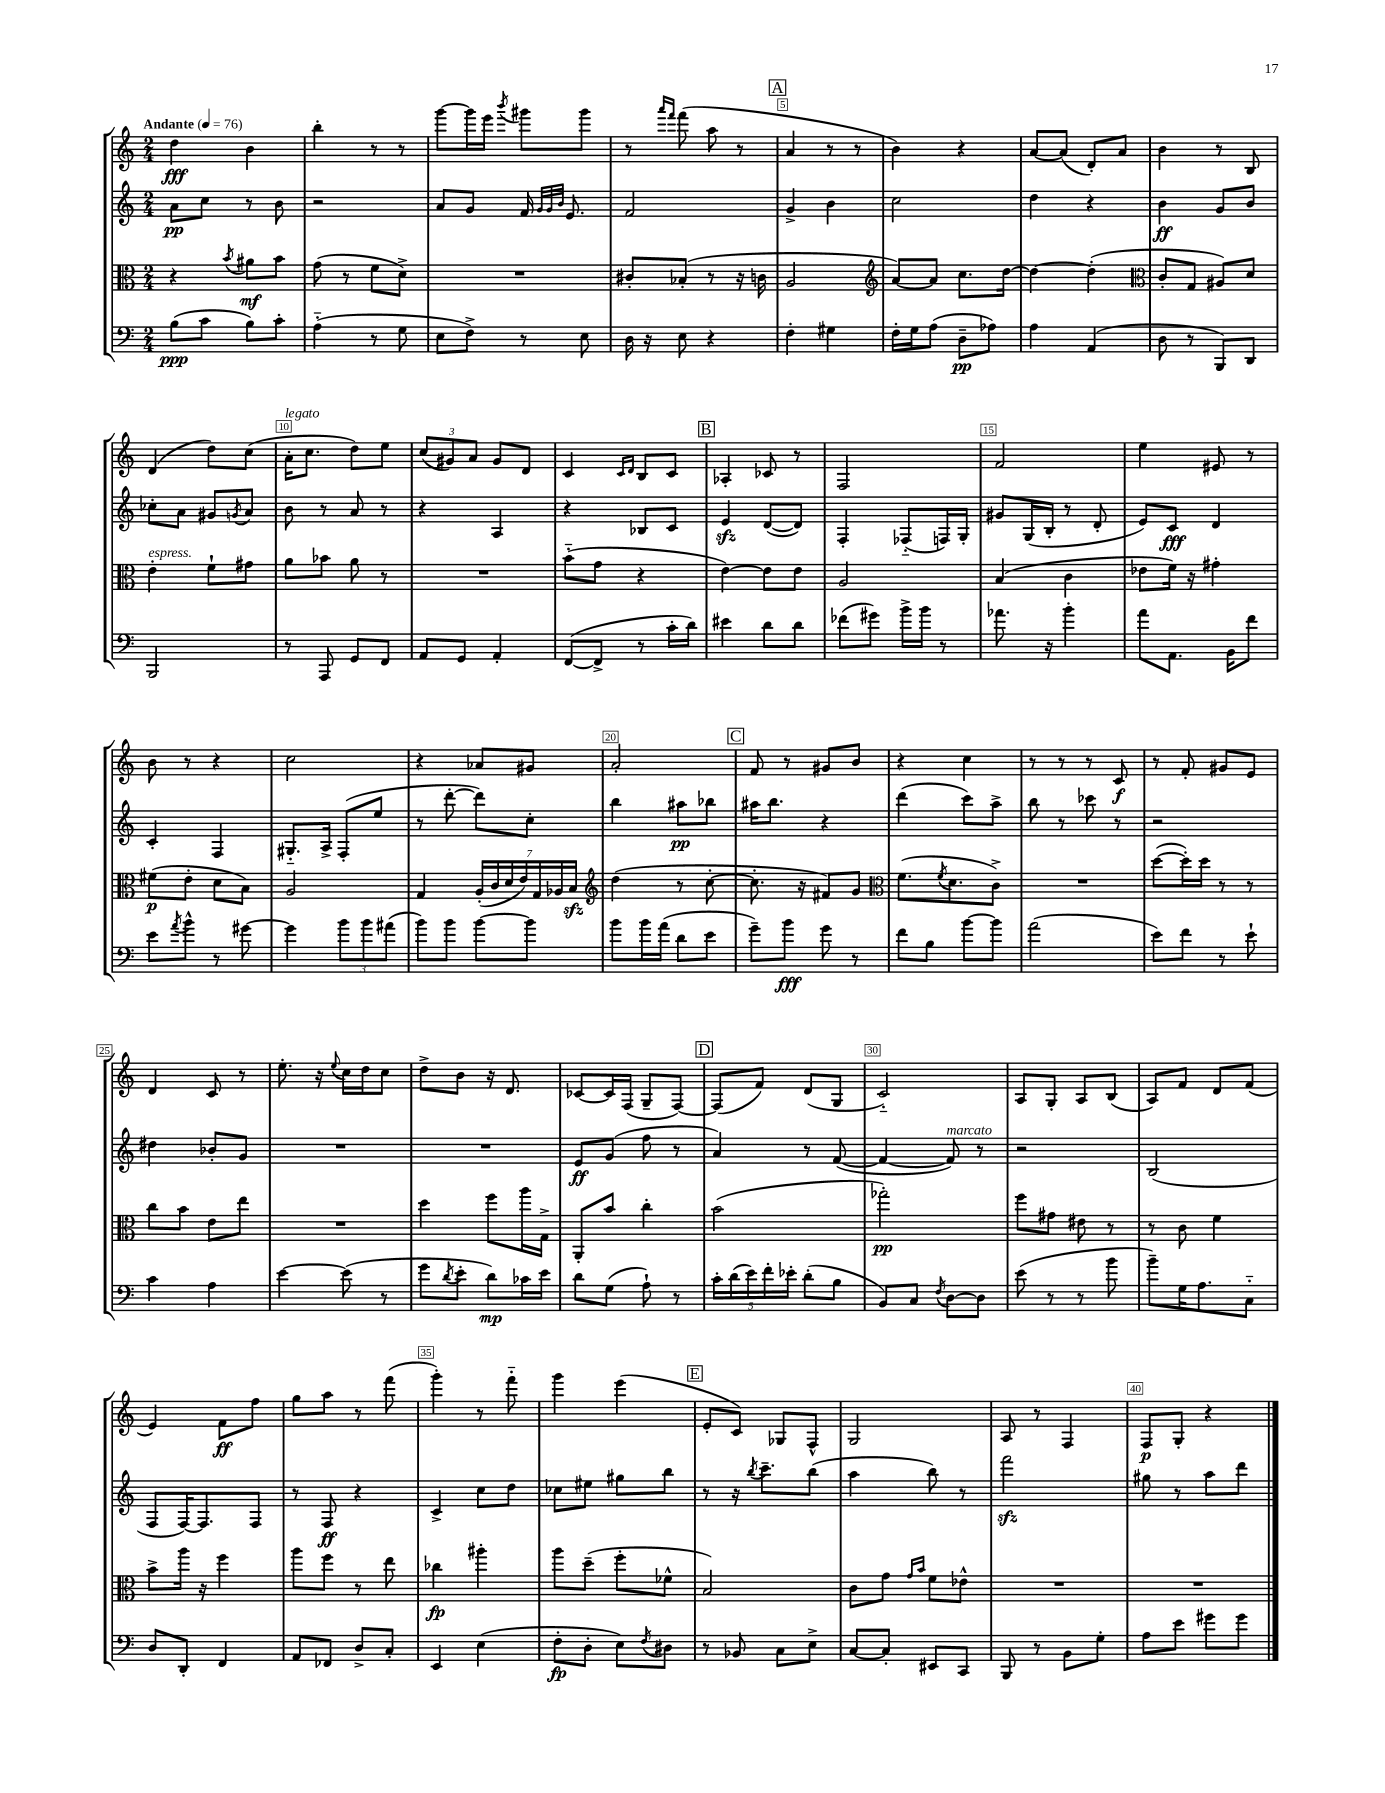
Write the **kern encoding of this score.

**kern	**dynam	**kern	**dynam	**kern	**dynam	**kern	**dynam
*part4	*part4	*part3	*part3	*part2	*part2	*part1	*part1
*staff4	*staff4	*staff3	*staff3	*staff2	*staff2	*staff1	*staff1
*clefF4	*	*clefC3	*	*clefG2	*	*clefG2	*
*k[]	*	*k[]	*	*k[]	*	*k[]	*
*M2/4	*	*M2/4	*	*M2/4	*	*M2/4	*
*MM76	*	*MM76	*	*MM76	*	*MM76	*
=1	=1	=1	=1	=1	=1	=1	=1
!	!	!	!	!	!	!LO:TX:a:B:t=Andante	!
(8B\L	ppp	4r	.	8a\L	pp	4dd\	fff
8c\J	.	.	.	8cc\J	.	.	.
.	.	8qb/	.	.	.	.	.
8B\L)	.	8a#X\L	mf	8r	.	4b\	.
8c'\J	.	8b\J	.	8b\	.	.	.
=2	=2	=2	=2	=2	=2	=2	=2
(4A\	.	(8g\	.	2r	.	4bb'\	.
.	.	8r	.	.	.	.	.
8r	.	8f\L	.	.	.	8r	.
8G\	.	8d^\J)	.	.	.	8r	.
=3	=3	=3	=3	=3	=3	=3	=3
8E\L	.	2r	.	8a/L	.	[8ggg\L	.
8F^\J)	.	.	.	8g/J	.	16ggg\L]	.
.	.	.	.	.	.	16eee\JJ	.
.	.	.	.	.	.	8qbbb/	.
8r	.	.	.	16f/	.	8ggg#X\L	.
.	.	.	.	32qqg/LLL	.	.	.
.	.	.	.	32qqg/	.	.	.
.	.	.	.	32qqb/JJJ	.	.	.
.	.	.	.	8.e/	.	.	.
8E\	.	.	.	.	.	8ggg#\J	.
=4	=4	=4	=4	=4	=4	=4	=4
16D\	.	8c#X'/L	.	2f/	.	8r	.
16r	.	.	.	.	.	.	.
.	.	.	.	.	.	16qqaaa/LL	.
.	.	.	.	.	.	16qqfff/JJ	.
8E\	.	(8B-X'/J	.	.	.	(8fff\	.
4r	.	8r	.	.	.	8aa\	.
.	.	16r	.	.	.	8r	.
.	.	16cn\	.	.	.	.	.
!!LO:REH:place=s1:t=A
=5	=5	=5	=5	=5	=5	=5	=5
4F'\	.	2A/	.	4g^/	.	4a/	.
4G#X\	.	.	.	4b\	.	8r	.
.	.	.	.	.	.	8r	.
=6	=6	=6	=6	=6	=6	=6	=6
*	*	*clefG2	*	*	*	*	*
16F'\LL	.	[8a/L)	.	2cc\	.	4b\)	.
16G\J	.	.	.	.	.	.	.
(8A\J	.	8a/J]	.	.	.	.	.
8D~\L	pp	8.cc\L	.	.	.	4r	.
8A-X\J)	.	.	.	.	.	.	.
.	.	[16dd\Jk	.	.	.	.	.
=7	=7	=7	=7	=7	=7	=7	=7
4A\	.	4dd\_	.	4dd\	.	[8a/L	.
.	.	.	.	.	.	(8a/J]	.
(4AA/	.	(4dd'\]	.	4r	.	8d'/L)	.
.	.	.	.	.	.	8a/J	.
=8	=8	=8	=8	=8	=8	=8	=8
*	*	*clefC3	*	*	*	*	*
8D\	.	8c'/L	.	4b\	ff	4b\	.
8r	.	8G/J	.	.	.	.	.
8BBB/L)	.	8A#X/L)	.	8g/L	.	8r	.
8DD/J	.	8d/J	.	8b/J	.	8B/	.
!!LO:LB:g=z
=9	=9	=9	=9	=9	=9	=9	=9
!	!	!LO:TX:a:i:t=espress.	!	!	!	!	!
2BBB/	.	4e'\	.	8cc-X'\L	.	(4d/	.
.	.	.	.	8a\J	.	.	.
.	.	8f`\L	.	8g#X/L	.	8dd\L)	.
.	.	.	.	8qgn/	.	.	.
.	.	8g#X\J	.	8a/J	.	(8cc\J	.
=10	=10	=10	=10	=10	=10	=10	=10
!	!	!	!	!	!	!LO:TX:a:i:t=legato	!
8r	.	8a\L	.	8b\	.	16a'\KL	.
.	.	.	.	.	.	8.cc\J	.
8AAA/	.	8b-X\J	.	8r	.	.	.
8GG/L	.	8a\	.	8a/	.	8dd\L)	.
8FF/J	.	8r	.	8r	.	8ee\J	.
=11	=11	=11	=11	=11	=11	=11	=11
8AA/L	.	2r	.	4r	.	(12cc/L	.
.	.	.	.	.	.	12g#X/)	.
8GG/J	.	.	.	.	.	.	.
.	.	.	.	.	.	12a/J	.
4AA'/	.	.	.	4A/	.	8g#/L	.
.	.	.	.	.	.	8d/J	.
=12	=12	=12	=12	=12	=12	=12	=12
([8FF/L	.	(8b\L	.	4r	.	4c/	.
8FF^/J]	.	8g\J	.	.	.	.	.
.	.	.	.	.	.	16qqc/LL	.
.	.	.	.	.	.	16qqd/JJ	.
8r	.	4r	.	8B-X/L	.	8B/L	.
16c'\LL	.	.	.	8c/J	.	8c/J	.
16d\JJ)	.	.	.	.	.	.	.
!!LO:REH:place=s1:t=B
=13	=13	=13	=13	=13	=13	=13	=13
4e#X\	.	[4e\)	.	4ezz/	.	4A-X'/	.
8d\L	.	8e\L]	.	([8d/L	.	8c-X/	.
8d\J	.	8e\J	.	8d/J])	.	8r	.
=14	=14	=14	=14	=14	=14	=14	=14
(8f-X\L	.	2A/	.	4F'/	.	2F/	.
8g#X\J)	.	.	.	.	.	.	.
16b^\LL	.	.	.	(8F-X/L	.	.	.
16b\JJ	.	.	.	.	.	.	.
8r	.	.	.	16Fn/L)	.	.	.
.	.	.	.	16G'/JJ	.	.	.
=15	=15	=15	=15	=15	=15	=15	=15
8.a-X\	.	(4B/	.	8g#X/L	.	2f/	.
.	.	.	.	(16G/L	.	.	.
16r	.	.	.	16B'/JJ	.	.	.
4b'\	.	4c\	.	8r	.	.	.
.	.	.	.	8d'/	.	.	.
=16	=16	=16	=16	=16	=16	=16	=16
8a\L	.	8e-X\L	.	8e/L)	.	4ee\	.
8.AA\J	.	16f\Jk)	.	8c/J	fff	.	.
.	.	16r	.	.	.	.	.
.	.	4g#X'\	.	4d/	.	8e#X/	.
16BB\KL	.	.	.	.	.	.	.
8f\J	.	.	.	.	.	8r	.
!!LO:LB:g=z
=17	=17	=17	=17	=17	=17	=17	=17
8e\L	.	(8f#X\L	p	4c'/	.	8b\	.
8qa/	.	.	.	.	.	.	.
8b^^\J	.	8e'\J	.	.	.	8r	.
8r	.	8d\L	.	4F/	.	4r	.
[8g#X\	.	8B\J)	.	.	.	.	.
=18	=18	=18	=18	=18	=18	=18	=18
4g#\]	.	2A/	.	8.G#X/L	.	2cc\	.
.	.	.	.	16A^/Jk	.	.	.
12b\L	.	.	.	(8F'/L	.	.	.
12b\	.	.	.	.	.	.	.
.	.	.	.	8ee/J	.	.	.
(12a#X\J	.	.	.	.	.	.	.
=19	=19	=19	=19	=19	=19	=19	=19
8b\L)	.	4G/	.	8r	.	4r	.
8b\J	.	.	.	[8ddd'\	.	.	.
[8b\L	.	(28A'/LL	.	8ddd\L])	.	8a-X/L	.
.	.	28c/	.	.	.	.	.
.	.	28d/	.	.	.	.	.
.	.	28e/)	.	.	.	.	.
8b\J]	.	.	.	8cc'\J	.	8g#X/J	.
.	.	28G/	.	.	.	.	.
.	.	28A-X/	.	.	.	.	.
.	.	28Bzz/JJ	.	.	.	.	.
=20	=20	=20	=20	=20	=20	=20	=20
*	*	*clefG2	*	*	*	*	*
8b\L	.	(4dd\	.	4bb\	.	2a'/	.
16b\L	.	.	.	.	.	.	.
(16a\JJ	.	.	.	.	.	.	.
8d\L	.	8r	.	8aa#X\L	pp	.	.
8e\J	.	[8cc'\	.	8bb-X\J	.	.	.
!!LO:REH:place=s1:t=C
=21	=21	=21	=21	=21	=21	=21	=21
8g~\L)	.	8.cc'\]	.	16aa#X\KL	.	8f/	.
.	.	.	.	8.bb\J	.	.	.
8b\J	fff	.	.	.	.	8r	.
.	.	16r	.	.	.	.	.
8g\	.	8f#X/L)	.	4r	.	8g#X/L	.
8r	.	8g/J	.	.	.	8b/J	.
=22	=22	=22	=22	=22	=22	=22	=22
*	*	*clefC3	*	*	*	*	*
8f\L	.	(8.f\L	.	(4ddd\	.	4r	.
8B\J	.	.	.	.	.	.	.
.	.	8qf/	.	.	.	.	.
.	.	8.d\	.	.	.	.	.
[8b\L	.	.	.	8ccc\L)	.	4cc\	.
8b\J]	.	8c^\J)	.	8aa^\J	.	.	.
=23	=23	=23	=23	=23	=23	=23	=23
(2a\	.	2r	.	8bb\	.	8r	.
.	.	.	.	8r	.	8r	.
.	.	.	.	8ccc-X\	.	8r	.
.	.	.	.	8r	.	8c/	f
=24	=24	=24	=24	=24	=24	=24	=24
8e\L)	.	([8dd\L	.	2r	.	8r	.
8f\J	.	16dd'\L])	.	.	.	8f'/	.
.	.	16dd\JJ	.	.	.	.	.
8r	.	8r	.	.	.	8g#X/L	.
8e`\	.	8r	.	.	.	8e/J	.
!!LO:LB:g=z
=25	=25	=25	=25	=25	=25	=25	=25
4c\	.	8cc\L	.	4dd#X\	.	4d/	.
.	.	8b\J	.	.	.	.	.
4A\	.	8e\L	.	8b-X'/L	.	8c/	.
.	.	8ee\J	.	8g/J	.	8r	.
=26	=26	=26	=26	=26	=26	=26	=26
[4e\	.	2r	.	2r	.	8.ee'\	.
.	.	.	.	.	.	16r	.
.	.	.	.	.	.	8qqee/	.
(8e\]	.	.	.	.	.	16cc\LL	.
.	.	.	.	.	.	16dd\J	.
8r	.	.	.	.	.	8cc\J	.
=27	=27	=27	=27	=27	=27	=27	=27
8g\L	.	4dd\	.	2r	.	8dd^\L	.
8qd/	.	.	.	.	.	.	.
8e'\J	.	.	.	.	.	8b\J	.
8d\L)	mp	8ff\L	.	.	.	16r	.
.	.	.	.	.	.	8.d/	.
16c-X\L	.	16aa\L	.	.	.	.	.
16e\JJ	.	16G^\JJ	.	.	.	.	.
=28	=28	=28	=28	=28	=28	=28	=28
8d\L	.	8AA'/L	.	8e/L	ff	[8c-X/L	.
(8G\J	.	8b/J	.	(8g/J	.	16c-/L]	.
.	.	.	.	.	.	(16F/JJ	.
8A`\)	.	4cc'\	.	8ff\	.	8G~/L	.
8r	.	.	.	8r	.	[8F/J)	.
!!LO:REH:place=s1:t=D
=29	=29	=29	=29	=29	=29	=29	=29
20c'\LL	.	(2b\	.	4a/)	.	(8F/L]	.
(20d\	.	.	.	.	.	.	.
20e\)	.	.	.	.	.	.	.
.	.	.	.	.	.	8f/J)	.
20f'\	.	.	.	.	.	.	.
20e-X'\JJ	.	.	.	.	.	.	.
(8d'\L	.	.	.	8r	.	(8d/L	.
8B\J	.	.	.	([8f/	.	8G/J	.
=30	=30	=30	=30	=30	=30	=30	=30
8BB/L)	.	2gg-X'\)	pp	4f/_	.	2c/)	.
8C/J	.	.	.	.	.	.	.
8qF/	.	.	.	.	.	.	.
!	!	!	!	!LO:TX:a:i:t=marcato	!	!	!
[8D\L	.	.	.	8f/])	.	.	.
8D\J]	.	.	.	8r	.	.	.
=31	=31	=31	=31	=31	=31	=31	=31
(8e\	.	8ff\L	.	2r	.	8A/L	.
8r	.	8g#X\J	.	.	.	8G'/J	.
8r	.	8e#X\	.	.	.	8A/L	.
8b\	.	8r	.	.	.	(8B/J	.
=32	=32	=32	=32	=32	=32	=32	=32
8b~\L)	.	8r	.	(2B/	.	8A/L)	.
16G\K	.	8c\	.	.	.	8f/J	.
8.A\	.	.	.	.	.	.	.
.	.	4f\	.	.	.	8d/L	.
8C\J	.	.	.	.	.	(8f/J	.
!!LO:LB:g=z
=33	=33	=33	=33	=33	=33	=33	=33
8D/L	.	8b^\L	.	8F/L	.	4e/)	.
8DD'/J	.	16aa\Jk	.	[16F/K)	.	.	.
.	.	16r	.	8.F/]	.	.	.
4FF/	.	4ff\	.	.	.	8f\L	ff
.	.	.	.	8F/J	.	8ff\J	.
=34	=34	=34	=34	=34	=34	=34	=34
8AA/L	.	8aa\L	.	8r	.	8gg\L	.
8FF-X/J	.	8ff\J	.	8F/	ff	8aa\J	.
8D^/L	.	8r	.	4r	.	8r	.
8C'/J	.	8ee\	.	.	.	(8fff\	.
=35	=35	=35	=35	=35	=35	=35	=35
4EE/	.	4cc-X\	fp	4c^/	.	4ggg'\)	.
(4E\	.	4aa#X'\	.	8cc\L	.	8r	.
.	.	.	.	8dd\J	.	8fff\	.
=36	=36	=36	=36	=36	=36	=36	=36
8F'\L	fp	8aa\L	.	8cc-X\L	.	4ggg\	.
8D'\J	.	(8dd~\J	.	8ee#X\J	.	.	.
8E\L)	.	8ff'\L	.	8gg#X\L	.	(4eee\	.
8qF/	.	.	.	.	.	.	.
8D#X\J	.	8f-X^^\J	.	8bb\J	.	.	.
!!LO:REH:place=s1:t=E
=37	=37	=37	=37	=37	=37	=37	=37
8r	.	2B/)	.	8r	.	8e'/L	.
8BB-X/	.	.	.	16r	.	8c/J)	.
.	.	.	.	8qbb/	.	.	.
.	.	.	.	8.ccc~\L	.	.	.
8C\L	.	.	.	.	.	8G-X/L	.
8E^\J	.	.	.	(8bb\J	.	8F^^/J	.
=38	=38	=38	=38	=38	=38	=38	=38
[8C/L	.	8c\L	.	4aa\	.	2G/	.
8C'/J]	.	8g\J	.	.	.	.	.
.	.	16qqg/LL	.	.	.	.	.
.	.	16qqb/JJ	.	.	.	.	.
8EE#X/L	.	8f\L	.	8bb\)	.	.	.
8CC/J	.	8e-X^^\J	.	8r	.	.	.
=39	=39	=39	=39	=39	=39	=39	=39
8BBB/	.	2r	.	2fffzz\	.	8A/	.
8r	.	.	.	.	.	8r	.
8BB\L	.	.	.	.	.	4F/	.
8G'\J	.	.	.	.	.	.	.
=40	=40	=40	=40	=40	=40	=40	=40
8A\L	.	2r	.	8gg#X\	.	8F/L	p
8e\J	.	.	.	8r	.	8G'/J	.
8g#X\L	.	.	.	8aa\L	.	4r	.
8g#\J	.	.	.	8ddd\J	.	.	.
==	==	==	==	==	==	==	==
*-	*-	*-	*-	*-	*-	*-	*-
